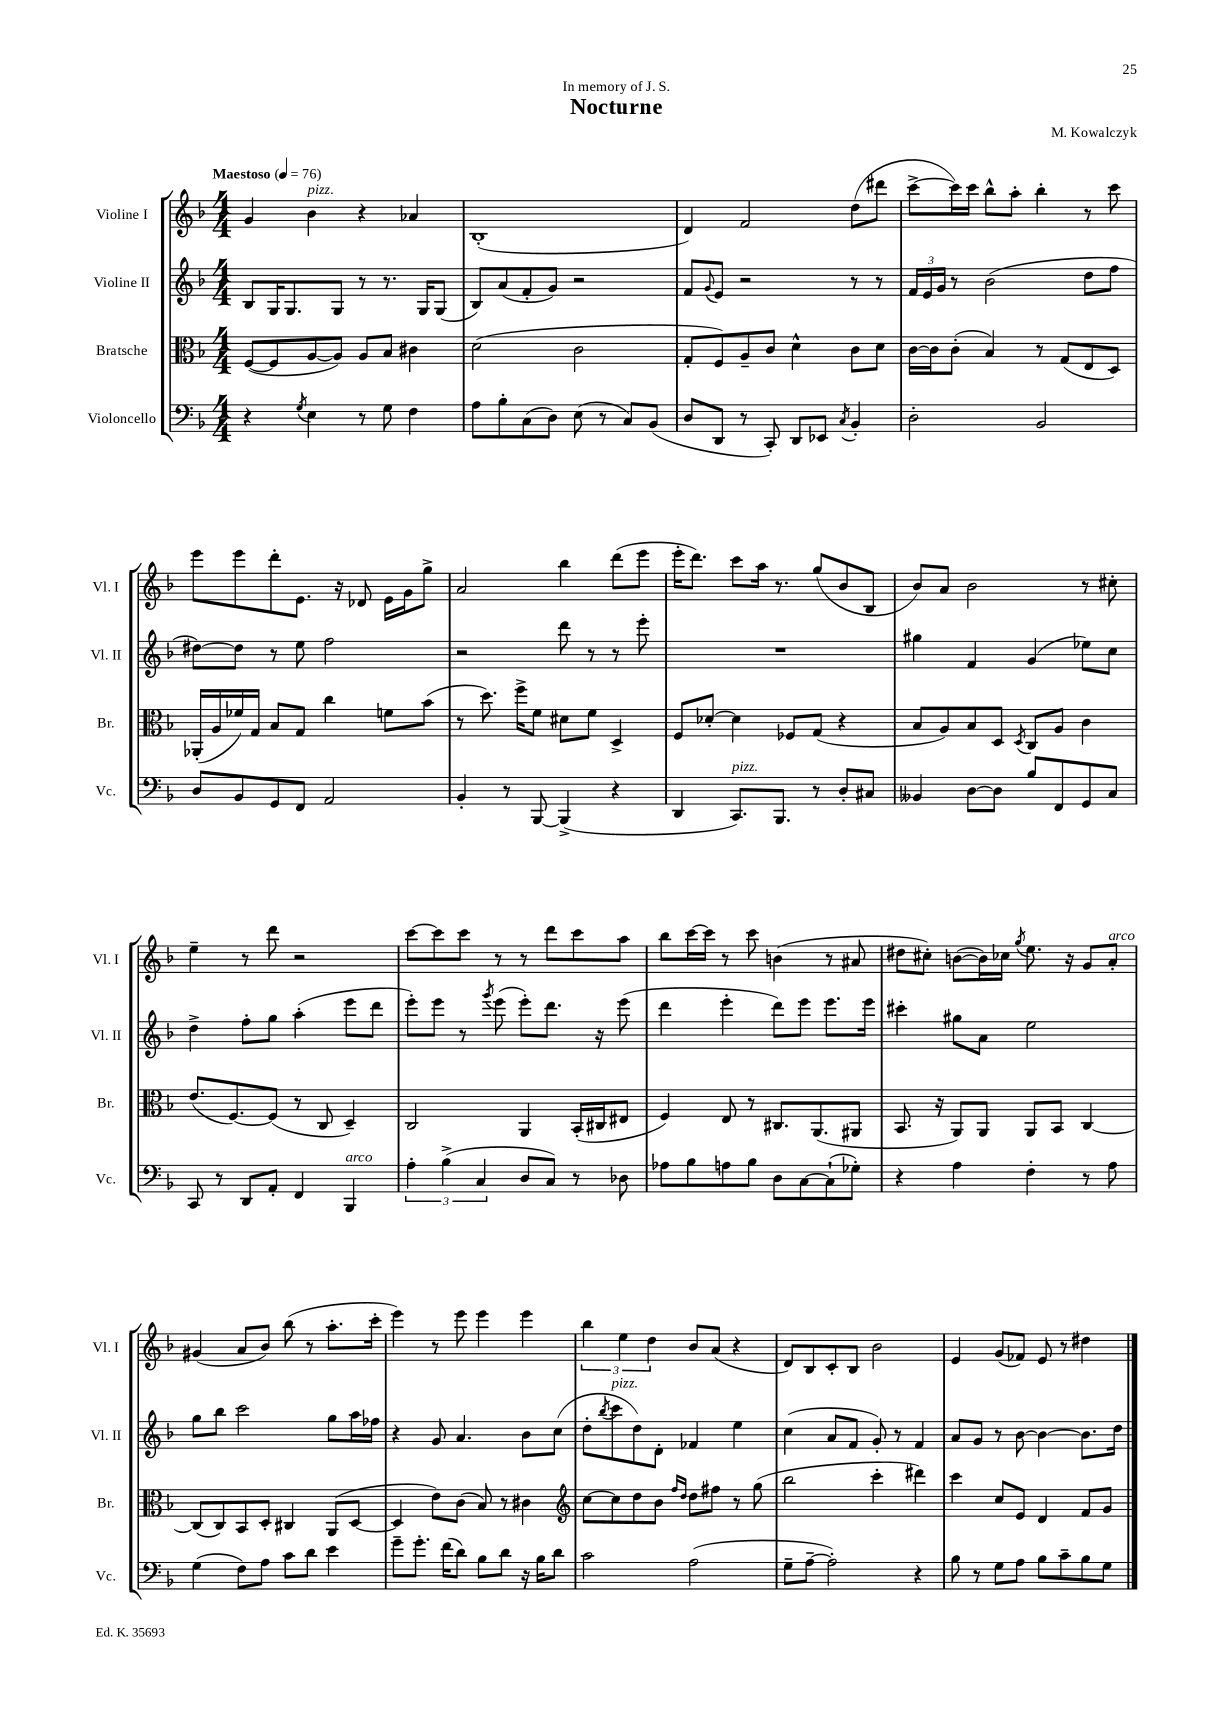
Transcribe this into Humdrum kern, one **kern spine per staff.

**kern	**kern	**kern	**kern
*staff4	*staff3	*staff2	*staff1
*clefF4	*clefC3	*clefG2	*clefG2
*k[b-]	*k[b-]	*k[b-]	*k[b-]
*M4/4	*M4/4	*M4/4	*M4/4
*MM76	*MM76	*MM76	*MM76
4r	([8F/L	8B-/L	4g/
.	8F/]	16G/K	.
.	.	8.G/	.
8qG/	.	.	.
4E\	[8A/	.	4b-\
.	8A/]J)	8G/J	.
8r	8A/L	8r	4r
8G\	8B-/J	8.r	.
4F\	4c#\	.	4a-/
.	.	16G/LK	.
.	.	(8G/J	.
=	=	=	=
8A\L	(2d\	8B-/L)	(1B-'
8B-'\	.	(8a/	.
(8C\	.	8f'/	.
8D\J)	.	8g/J)	.
(8E\	2c\	2r	.
8r	.	.	.
8C/L)	.	.	.
(8BB-/J	.	.	.
=	=	=	=
8D/L	8G'/L	8f/L	4d/)
.	.	8qqg/	.
8DD/J	8F/)	8e/J	.
8r	8A~/	2r	2f/
8CC'/)	8c/J	.	.
8DD/L	4d^^\	.	.
8EE-/J	.	.	.
8qC/	.	.	.
4BB-'/	8c\L	8r	(8dd\L
.	8d\J	8r	8ddd#\J
=	=	=	=
2D'\	[16c\LL	24f/LL	[8ccc^\L
.	.	24e/	.
.	16c\]J	.	.
.	.	24g/JJ	.
.	(8c'\J	8r	16ccc\]L)
.	.	.	16ccc\JJ
.	4B-/)	(2b-\	8bb-^^\L
.	.	.	8aa'\J
2BB-/	8r	.	4bb-'\
.	(8G/L	.	.
.	8E/	8dd\L	8r
.	8D/J)	8ff\J	8ccc\
=	=	=	=
8D/L	(16AA-'/LL	[8dd#\L)	8eee\L
.	16A/	.	.
8BB-/	16f-/)	8dd#\]J	8eee\
.	16G/JJ	.	.
8GG/	8B-/L	8r	8ddd'\
8FF/J	8G/J	8ee\	8.e\J
2AA/	4cc\	2ff\	.
.	.	.	16r
.	.	.	8d-/
.	8f\L	.	16e\LL
.	.	.	16g\J
.	(8b-\J	.	8gg^\J
=	=	=	=
4BB-'/	8r	2r	2a/
.	8.dd\)	.	.
8r	.	.	.
.	16ff^\LK	.	.
[8BBB-/	8f\J	.	.
(4BBB-^/]	8d#\L	8ddd\	4bb-\
.	8f\J	8r	.
4r	4D^/	8r	(8ddd\L
.	.	8eee'\	8eee\J
=	=	=	=
4DD/	8F/L	1r	16eee'\LK
.	.	.	8.ddd\J)
.	[8d-'/J	.	.
8.CC/L)	4d-\]	.	8ccc\L
.	.	.	16aa\Jk
8.BBB-/J	.	.	8.r
.	8F-/L	.	.
8r	(8G/J	.	(8gg/L
8D'/L	4r	.	8b-/
8C#/J	.	.	8B-/J
=	=	=	=
4BB--/	8B-/L	4gg#\	8b-/L)
.	8A/)	.	8a/J
[8D\L	8B-/	4f/	2b-\
8D\]J	8D/J	.	.
.	8qD/	.	.
8B-/L	8C/L	(4g/	.
8FF/	8A/J	.	.
8GG/	4c\	8ee-\L)	8r
8C/J	.	8cc\J	8cc#'\
=	=	=	=
8CC/	(8.e/L	4dd^\	4ee~\
8r	.	.	.
.	[8.F/)	.	.
8DD/L	.	8ff'\L	8r
8AA'/J	(8F/]J	8gg\J	8ddd\
4FF/	8r	(4aa'\	2r
.	8C/	.	.
4BBB-/	4D~/)	8eee\L	.
.	.	8ddd\J	.
=	=	=	=
6A'\	2C/	8eee'\L)	[8ccc\L
.	.	8eee\J	8ccc\]
(6B-^\	.	.	.
.	.	8r	8ccc\J
6C/	.	.	.
.	.	8qggg/	.
.	.	(8eee\	8r
8D/L	4AA/	8eee'\L)	8r
8C/J)	.	8.ddd\J	8ddd\L
8r	(16BB-'/LL	.	8ccc\
.	16C#/J	16r	.
8D-\	8E#/J	(8eee\	8aa\J
=	=	=	=
8A-\L	4F/)	4ddd\	8bb-\L
8B-\	.	.	[16ccc\L
.	.	.	16ccc\]JJ
8A\	8E/	4eee'\	8r
8B-\J	8r	.	8ccc\
8D\L	8.C#/L	8ddd\L)	(4b\
[8C\	.	8eee\J	.
.	(8.AA/	.	.
(8C`\]	.	8.eee\L	8r
8G-'\J)	8AA#/J	.	8a#/
.	.	16eee\Jk	.
=	=	=	=
4r	8.BB-/	4ccc#'\	8dd#\L
.	.	.	8cc#'\J)
.	16r	.	.
4A\	8AA/L)	8gg#\L	([8b\L
.	8AA/J	8a\J	16b\]L)
.	.	.	16cc-\JJ
.	.	.	8qgg/
4F'\	8AA/L	2ee\	8.ee\
.	8BB-/J	.	.
.	.	.	16r
8r	[4C/	.	8g/L
8A\	.	.	8a'/J
=	=	=	=
(4G\	(8C/]L	8gg\L	(4g#/
.	8C/)	8bb-\J	.
8F\L)	8BB-/	2ccc\	8a/L
8A\J	8D'/J	.	8b-/J)
8c\L	4C#/	.	(8bb-\
8d\J	.	.	8r
4e\	(8AA/L	8gg\L	8.aa'\L
.	[8D/J	16aa\L	.
.	.	16ff-\JJ	16ccc'\Jk
=	=	=	=
8g~\L	4D/]	4r	4eee\)
8.g'\J	.	.	.
.	8e\L)	8g/	8r
(16f\LK	.	.	.
8d\J)	(8c\J	4.a/	8eee\
8B-\L	8B-/)	.	4eee\
8d\J	8r	.	.
16r	4c#\	8b-\L	4eee\
16B-\LK	.	.	.
8d\J	.	(8cc\J	.
=	=	=	=
*	*clefG2	*	*
2c\	[8cc\L	8dd'\L	6bb-\
.	.	8qbb-/	.
.	8cc\]	8ccc\	.
.	.	.	6ee\
.	8dd\	8dd\)	.
.	.	.	6dd\
.	8b-\J	8d'\J	.
.	16qqff/LL	.	.
.	16qqdd/JJ	.	.
(2A\	8dd\L	4f-/	8b-/L
.	8ff#\J	.	(8a/J
.	8r	4ee\	4r
.	(8gg\	.	.
=	=	=	=
8G~\L	2bb-\	(4cc\	8d/L)
[8A~\J	.	.	8B-/
2A'\])	.	8a/L	8c'/
.	.	8f/J	8B-/J
.	4ccc'\	8g'/)	2b-\
.	.	8r	.
4r	4ddd#\)	4f/	.
=	=	=	=
8B-\	4ccc\	8a/L	4e/
8r	.	8g/J	.
8G\L	8cc/L	8r	(8g/L
8A\J	8e/J	[8b-\	8f-/J)
8B-\L	4d/	4b-\_	8e/
8c~\	.	.	8r
8B-\	8f/L	8.b-\]L	4dd#\
8G\J	8g/J	.	.
.	.	16dd\Jk	.
==	==	==	==
*-	*-	*-	*-
